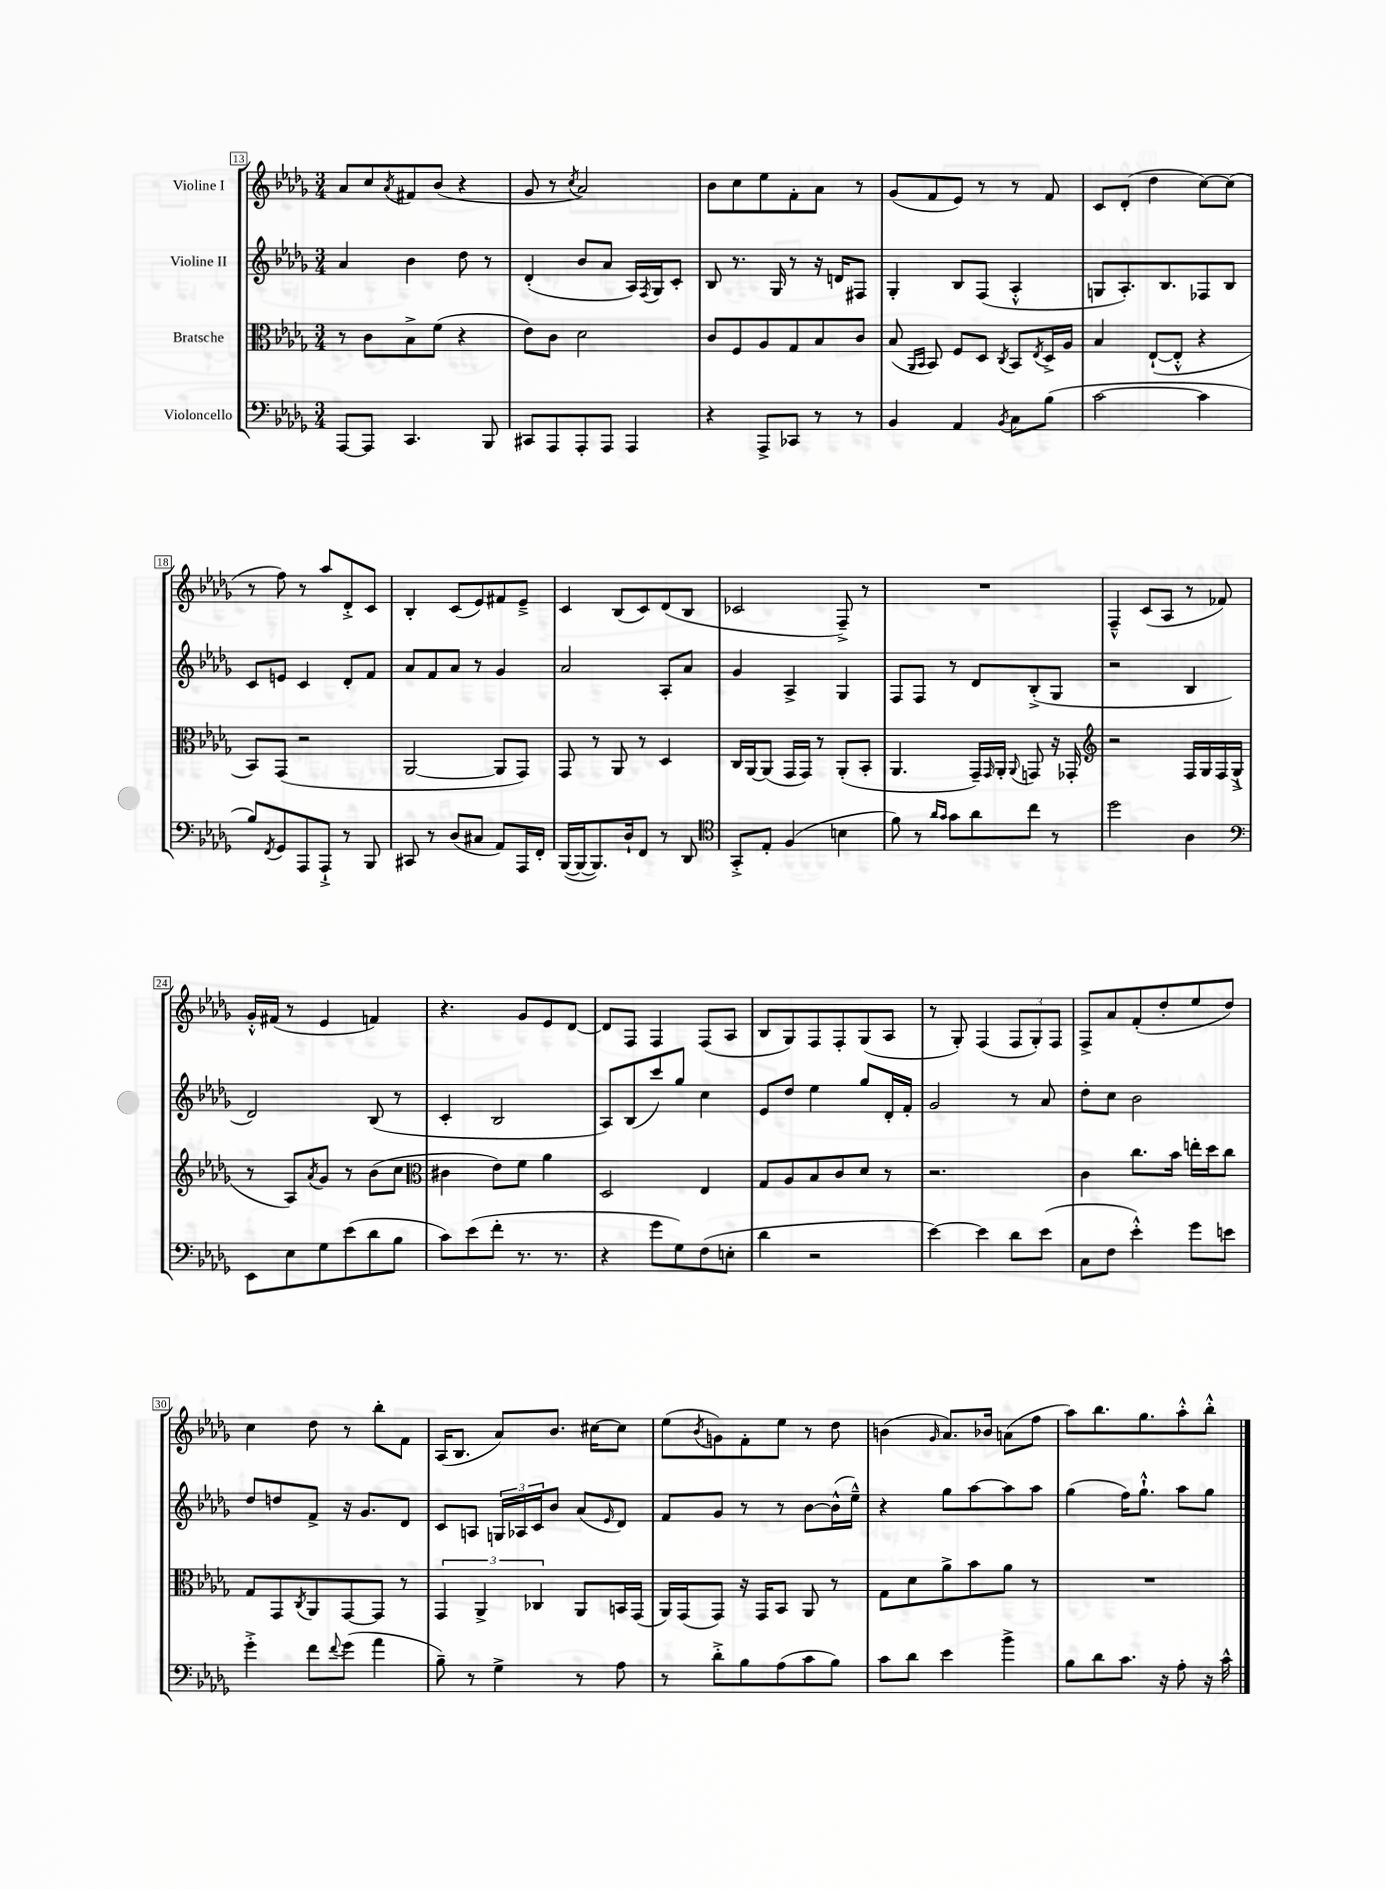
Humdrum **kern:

**kern	**kern	**kern	**kern
*staff4	*staff3	*staff2	*staff1
*clefF4	*clefC3	*clefG2	*clefG2
*k[b-e-a-d-g-]	*k[b-e-a-d-g-]	*k[b-e-a-d-g-]	*k[b-e-a-d-g-]
*M3/4	*M3/4	*M3/4	*M3/4
[8AAA-/L	8r	4a-/	8a-/L
8AAA-/]J	8c\L	.	8cc/
.	.	.	8qa-/
4.CC/	8B-^\	4b-\	8f#/
.	(8f\J	.	(8b-/J
.	4r	8dd-\	4r
8BBB-/	.	8r	.
=	=	=	=
8CC#/L	8e-\L)	(4d-'/	8g-/
8AAA-/	8c\J	.	8r
.	.	.	8qcc/
8AAA-'/	2d-\	8b-/L	2a-/)
8AAA-/J	.	8a-/J	.
4AAA-/	.	16A-/LL)	.
.	.	8qF/	.
.	.	16G-/J	.
.	.	8c'/J	.
=	=	=	=
4r	8c/L	8B-/	8b-\L
.	8F/	8.r	8cc\
8AAA-^/L	8A-/	.	8ee-\
.	.	16G-/	.
8CC-/J	8G-/	8r	8f'\
8r	8B-/	16r	8a-\J
.	.	16d/LK	.
8r	8c/J	8F#/J	8r
=	=	=	=
4BB-/	(8B-/	4G-'/	(8g-/L
.	16qqAA-/LL	.	.
.	16qqBB-/JJ	.	.
.	8BB-/)	.	8f/
4AA-/	8F/L	8B-/L	8e-/J)
.	8D-/J	(8F/J	8r
8qBB-/	8qC/	.	.
8C\L	8BB-/L	4A-'^^/	8r
.	8qE-/	.	.
(8B-\J	16D-^/L	.	8f/
.	16A-/JJ	.	.
=	=	=	=
[2c\	4B-/	8G/L	8c/L
.	.	8.A-'/)	(8d-'/J
.	([8E-`/L	.	4dd-\
.	.	8.B-/	.
.	8E-'^^/]J	.	.
4c\]	4r	8F-/	[8cc\L)
.	.	8B-/J	(8cc\]J
=	=	=	=
8B-/L)	8BB-/L)	8c/L	8r
8qFF/	.	.	.
8GG-/	(8GG-/J	8e/J	8ff\)
8AAA-/	2r	4c/	8r
8AAA-`^/J	.	.	8aa-/L
8r	.	8d-'/L	8d-'^/
8BBB-/	.	8f/J	8c/J
=	=	=	=
8CC#/	[2AA-/	8a-/L	4B-'/
8r	.	8f/	.
(8D-/L	.	8a-/J	(8c/L
8C#/J	.	8r	8e-/)
8AA-/L)	8AA-/]L	4g-/	8f#/
16AAA-/L	8GG-/J)	.	8e-~^/J
16FF'/JJ	.	.	.
=	=	=	=
([16BBB-/LL	8GG-/	2a-/	4c/
16BBB-/_J	.	.	.
8.BBB-/])	8r	.	.
.	8AA-/	.	(8B-/L
16D-`/k	.	.	.
8FF/J	8r	.	8c/)
8r	4D-/	8A-'/L	(8d-/
8DD-/	.	8a-/J	8B-/J
=	=	=	=
*clefC4	*	*	*
8GG-'^/L	16C/LL	4g-/	2c-/
.	[16AA-/J	.	.
8E-'/J	(8AA-/]J	.	.
(4F/	16GG-/LL	4A-^/	.
.	16GG-/JJ)	.	.
.	8r	.	.
4B\	(8AA-'/L	4G-/	8F~^/)
.	8BB-'/J	.	8r
=	=	=	=
8f\)	4.AA-/	8F/L	2.r
8r	.	8F/J	.
16qqa-/LL	.	.	.
16qqg-/JJ	.	.	.
8g-\L	.	8r	.
8a-\	16GG-~/LL)	8d-/L	.
.	16qqGG-/	.	.
.	16AA-'/JJ	.	.
.	8qqAA-/	.	.
8cc\J	8GG/	(8B-'^/	.
8r	16r	8G-/J	.
.	16GG-'/	.	.
=	=	=	=
*	*clefG2	*	*
2dd-\	2r	2r	4F~^^/
.	.	.	(8c/L
.	.	.	8A-/J
4A-\	16F/LL	4B-/	8r
.	16G-/	.	.
.	16F/	.	8f-/)
.	(16G-`^/JJ	.	.
=	=	=	=
*clefF4	*	*	*
8EE-\L	8r	2d-/)	16g-'^^/LL
.	.	.	(16f#/JJ
8E-\	8A-/L)	.	8r
.	8qa-/	.	.
8G-\	8g-/J	.	4e-/
(8e-\	8r	.	.
8d-\	(8b-\L	(8B-/	4f/)
8B-\J	8cc\J	8r	.
=	=	=	=
*	*clefC3	*	*
8c\L)	4c#\	4c'/	4.r
(8e-\	.	.	.
8f'\J	8e-\L)	2B-/	.
8.r	8f\J	.	8g-/L
.	4a-\	.	8e-/
8.r	.	.	.
.	.	.	[8d-/J
=	=	=	=
4r	2D-/	8A-/L)	8d-/]L
.	.	(8B-/	8F/J
8g-\L	.	8ccc/)	4F/
8G-\)	.	8gg-/J	.
(8F\	4E-/	4cc\	(8F/L
8E'\J	.	.	8A-/J
=	=	=	=
4d-\	8G-/L	8e-/L	8B-/L
.	8A-/	8dd-/J	8G-/)
2r	8B-/	4ee-\	8F/
.	8c/	.	8F'/
.	8d-/J	8gg-/L	(8G-/
.	8r	16d-'/L	8A-/J
.	.	16f'/JJ	.
=	=	=	=
[4e-\)	2.r	2g-/	8r
.	.	.	8G-'/)
4e-\]	.	.	(4F/
8d-\L	.	8r	12F/L
.	.	.	12G-'/)
(8e-\J	.	8a-/	.
.	.	.	12F/J
=	=	=	=
8C\L	4c\	8dd-'\L	8F^/L
8F\J	.	8cc\J	8a-/
4e-'^^\)	8.cc\L	2b-\	(8f'/
.	.	.	8dd-'/
.	16b-\Jk	.	.
8g-\L	16ee'\LL	.	8ee-/
.	16dd-\J	.	.
8e\J	8cc\J	.	8dd-/J)
=	=	=	=
4g-'^\	8G-/L	8dd-/L	4cc\
.	8GG-/	8dd/	.
.	8qC/	.	.
8f\L	8AA-/	8f^/J	8dd-\
8qqf/	.	.	.
(8g-\J	[8GG-/	16r	8r
.	.	8.g-/L	.
4a-\	8GG-/]J	.	8bb-'\L
.	8r	8d-/J	8f\J
=	=	=	=
8B-~\)	6GG-/	8c/L	(16A-/LK
.	.	.	8.B-/J
8r	.	8A/J	.
.	6AA-^/	.	.
4G-^\	.	24G/LL	8a-/L)
.	.	24A-/	.
.	6C-/	24c/J	.
.	.	8b-/J	8.b-/J
8r	8AA-/L	(8a-/L	.
.	.	.	[16cc#\LK
.	.	16qqe-/	.
8A-\	16BB/L	8d-/J)	8cc#\]J
.	(16GG-/JJ	.	.
=	=	=	=
8r	16AA-/LL)	8f/L	(8ee-\L
.	(16GG-/J	.	.
.	.	.	8qb-/
8d-'^\L	8GG-/J)	8g-/J	8g\)
8B-\	16r	8r	8f'\
.	16GG-/LK	.	.
(8A-\	8BB-/J	8r	8ee-\J
8c\	8AA-/	[8b-\L	8r
8B-\J)	8r	(16b-^^\]L	8dd-\
.	.	16ee-~^^\JJ)	.
=	=	=	=
8c\L	8G-\L	4r	(4b\
8d-\J	8d-\	.	.
.	.	.	16qqg-/
4e-\	8a-^\	8gg-\L	8.a-/L)
.	8b-\	[8aa-\	.
.	.	.	16b-/Jk
4b-^\	8a-\J	8aa-\]	(8a\L
.	8r	8aa-\J	8ff\J
=	=	=	=
8B-\L	2.r	(4gg-\	8aa-\L)
8d-\	.	.	8.bb-\
8.c\J	.	16ff\LK)	.
.	.	8.gg-`^^\J	8.gg-\
16r	.	.	.
8A-'\	.	8aa-\L	8aa-'^^\
16r	.	8gg-\J	8bb-'^^\J
16c^^\	.	.	.
==	==	==	==
*-	*-	*-	*-
